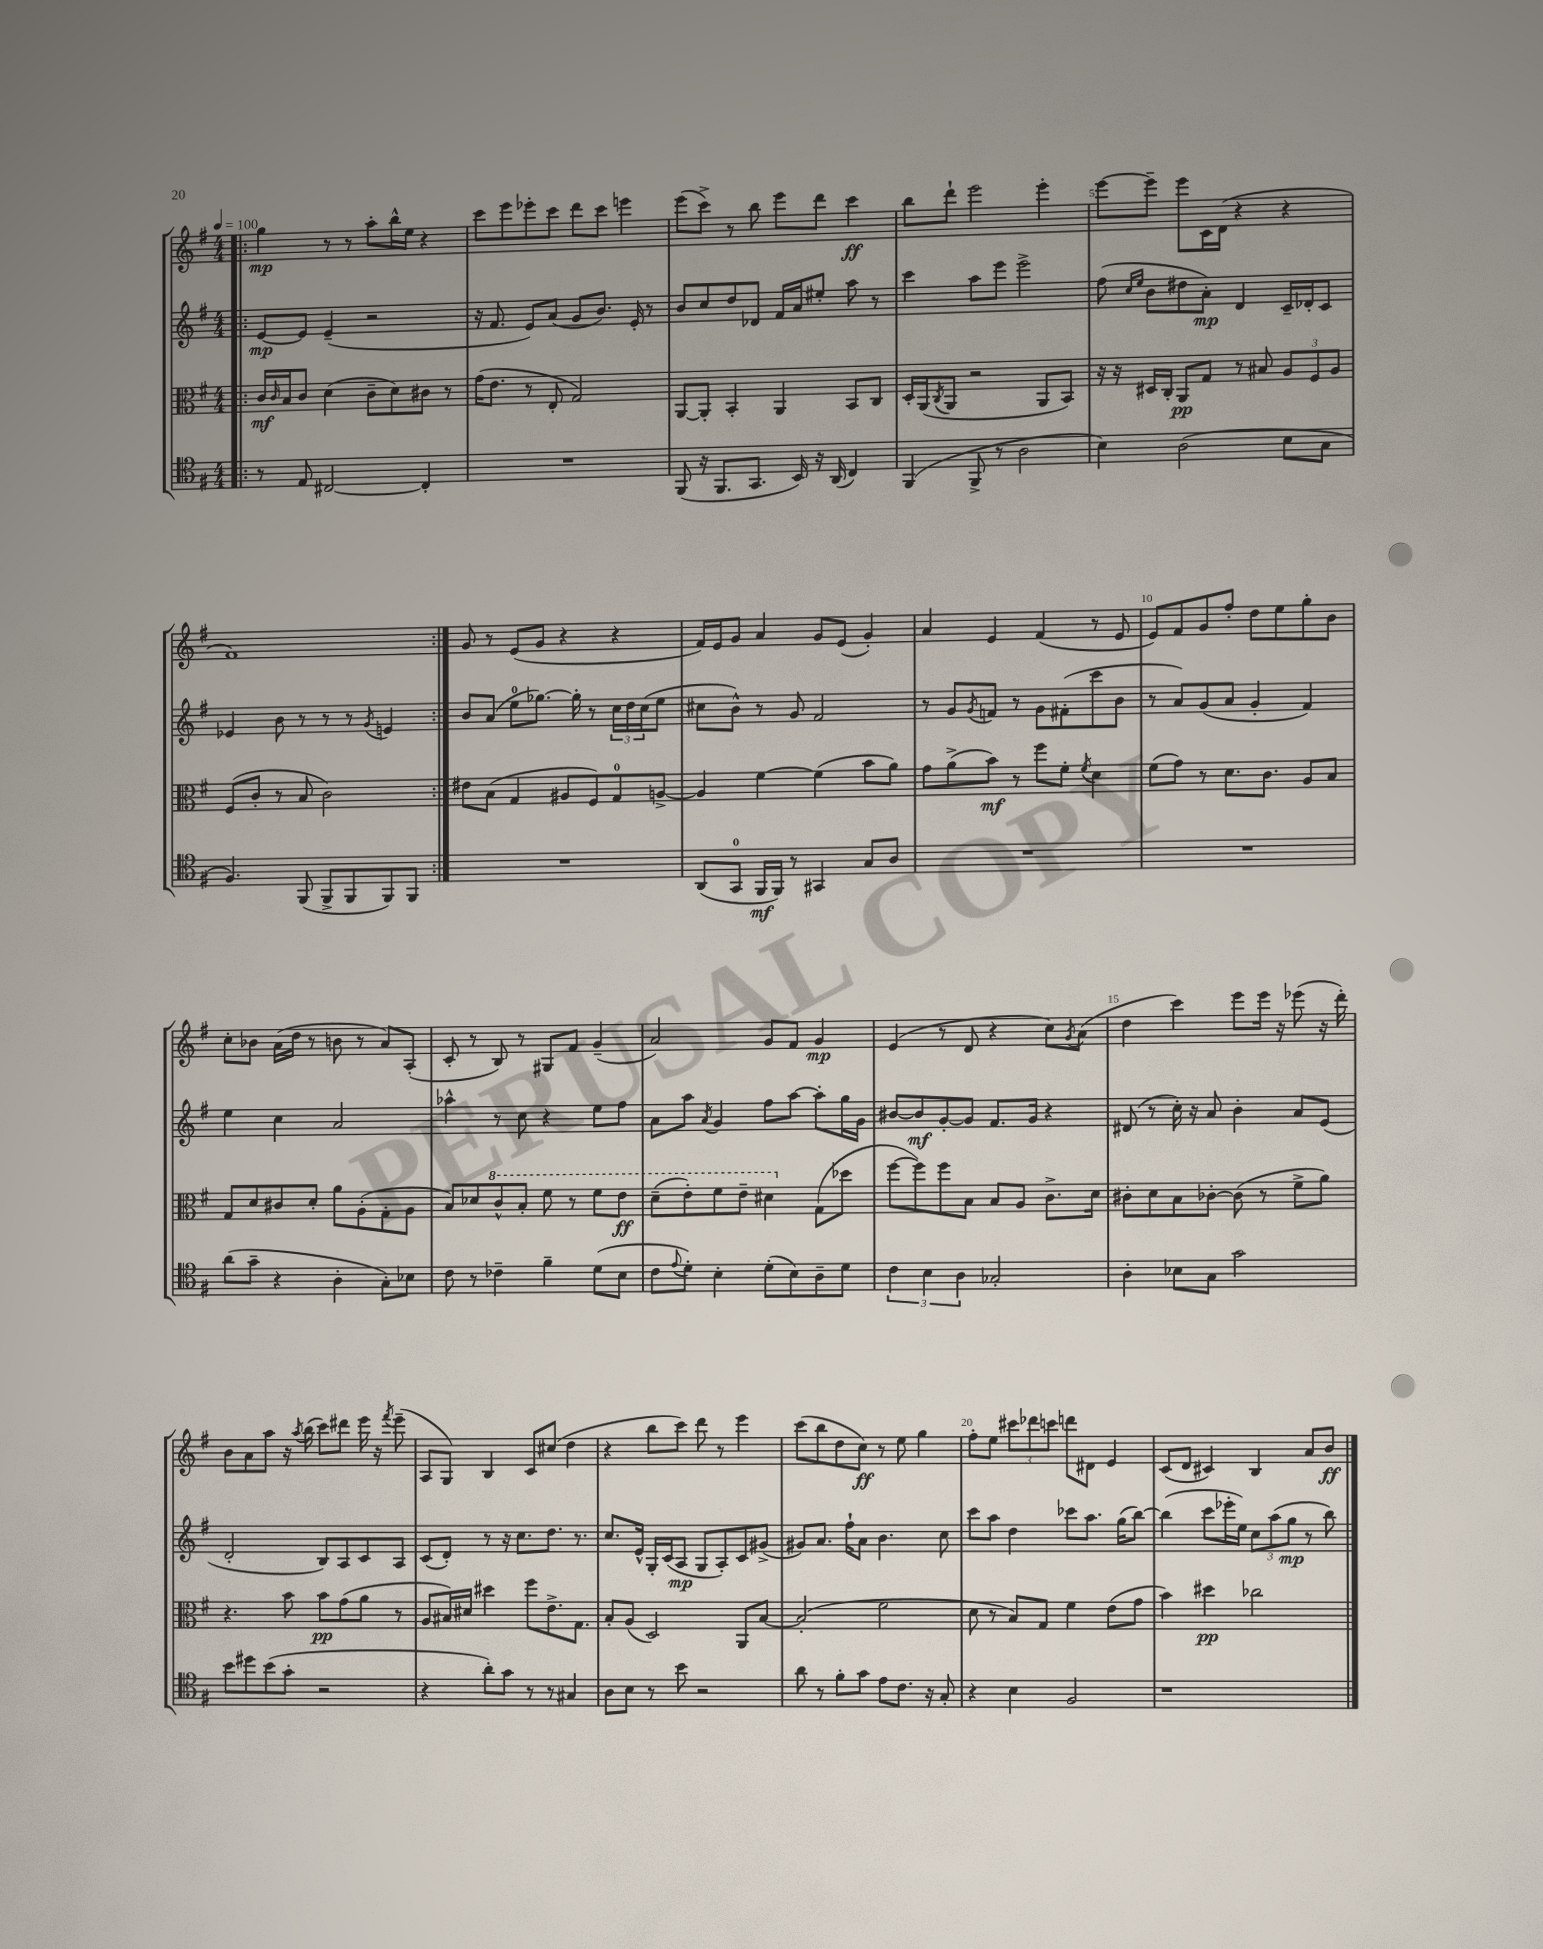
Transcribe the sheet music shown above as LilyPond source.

<<
\new StaffGroup <<
\new Staff = "s0" {
    \clef treble \key g \major \numericTimeSignature \time 4/4 \tempo 4 = 100
    \repeat volta 2 { \bar ".|:" g''4\mp r8 r8 a''8-. b''16-^ e''16 r4 |
    c'''8 e'''8 ees'''8-. c'''8 d'''8 c'''8 e'''4 |
    e'''8( c'''8->) r8 b''8 e'''8 d'''8 c'''4\ff |
    b''8 d'''8-! e'''2 e'''4-. |
    e'''8~ e'''8-- e'''8 c'16 d'16( r4 r4 |
    fis'1) | }
    g'8 r8 e'8( g'8 r4 r4 |
    fis'16) e'16 g'8 a'4 g'8 e'8( g'4-.) |
    a'4 e'4 fis'4( r8 e'8 |
    e'8) fis'8 g'8 fis''8-. d''8 e''8 g''8-. b'8 |
    c''8-. bes'8 a'16( d''16 r8 b'8 r8 a'8) a8-.( |
    c'8-. r8 b8) r8 gis8 fis'8 g'4--( |
    a'2) g'8 fis'8 g'4\mp |
    e'4( r8 d'8 r4 c''8) \acciaccatura { g'8 } a'8( |
    d''4 c'''4) e'''8 e'''16 r16 ees'''8( r16 d'''16-.) |
    b'8 a'8 a''8 r16 \acciaccatura { a''8 } b''16( c'''8) dis'''8 e'''16 r16 \acciaccatura { fis'''8 } e'''8--( |
    a8 g8) b4 c'8 cis''8( d''4 |
    r4 b''8 c'''8) d'''8 r8 e'''4 |
    c'''8( b''8 d''8 c''8\ff) r8 e''8 g''4 |
    fis''8-. e''8 \tuplet 3/2 { cis'''8 des'''8 c'''8 } d'''8 dis'8 e'4 |
    c'8( d'8 cis'4) b4 a'8 b'8\ff \bar "|." |
}
\new Staff = "s1" {
    \clef treble \key g \major \numericTimeSignature \time 4/4
    \repeat volta 2 { \bar ".|:" e'8~\mp e'8 e'4--( r2 |
    r16 fis'8. e'8) a'8( g'8 b'8.) e'16-. r8 |
    b'8 c''8 d''8 des'8 fis'16 a'16 eis''8-. a''8 r8 |
    c'''4 a''8 e'''8 e'''2-> |
    fis''8( \grace { c''16 e''16 } b'8 dis''8 a'8-.\mp) d'4 c'16-- des'16-. c'8 |
    ees'4 b'8 r8 r8 r8 \acciaccatura { g'8 } e'4 | }
    b'8 a'8( e''8-0 ges''8.~) ges''16-. r8 \tuplet 3/2 { c''16 d''16 c''16( } e''8 |
    cis''8 b'8-^) r8 g'8 fis'2 |
    r8 g'8 \acciaccatura { g'8 } f'8 r8 g'8 fis'8-.( c'''8 b'8 |
    r8 a'8) g'8( a'8 g'4-. fis'4) |
    e''4 c''4 a'2 |
    aes''4-^ r8 c''8 r4 e''8 fis''8 |
    a'8 a''8 \acciaccatura { a'8 } g'4 fis''8 a''8~ a''8-. g''16 g'16 |
    bis'8~ bis'8\mf g'8~-. g'8 fis'8. g'16 r4 |
    dis'8( r8 c''16-.) r16 a'8 b'4-. a'8 e'8( |
    d'2-. b8) a8 c'8 a8 |
    c'8( d'8-.) r8 r16 c''8. d''8. r8. |
    c''8. e'16-^ g16-. c'16( a8\mp g8 a8-.) c'8 gis'8->( |
    gis'8) a'8. fis''16-! a'8 b'4. c''8 |
    c'''8 a''8 d''4 ces'''8 a''8. g''16( b''8~) |
    b''4( c'''8 ees'''16-. e''16) \tuplet 3/2 { c''8 a''8( g''8\mp } r8 b''8) \bar "|." |
}
\new Staff = "s2" {
    \clef alto \key g \major \numericTimeSignature \time 4/4
    \repeat volta 2 { \bar ".|:" c'16\mf \grace { c'16 } b16 c'8 d'4( c'8-- d'8) cis'8 r8 |
    g'16( e'8. r8 e8-. g2) |
    a,8~ a,8-. b,4-. a,4 b,8 c8 |
    d16-. a,16( \acciaccatura { c8 } a,8 r2 a,8 b,8) |
    r16 r16 dis16 c16-. a,8\pp g8 r8 bis8 \tuplet 3/2 { a8 fis8 a8 } |
    fis8( c'8-. r8 b8 c'2) | }
    eis'8 b8( g4 ais8 fis8) g8-0 a8~-> |
    a4 fis'4~ fis'4( b'8 a'8) |
    g'8 a'8->( b'8\mf) r8 fis''8 fis'8-. \acciaccatura { fis'8 } d'4 |
    fis'8( g'8) r8 d'8. c'8. a8 b8 |
    g8 d'8 cis'8 d'8-. a'8 a8-.( g8-. a8 |
    b8) des'8 \ottava #1 c''8-^ b'8-. fis''8 r8 fis''8 e''8\ff |
    d''8--( e''8-.) fis''8 e''8-- dis''4 \ottava #0 g8( des''8 |
    fis''8~ fis''8) fis''8 b8 b8 a8 c'8.-> d'16 |
    cis'8-. d'8 b8 ces'8~-. ces'8( r8 fis'8-> a'8) |
    r4. b'8 b'8\pp g'8( a'8 r8 |
    a8 bis16) dis'16 dis''4 fis''8 e'8.-> g8. |
    b8-. a8( d2) a,8 b8~ |
    b2-.( fis'2 |
    d'8 r8 b8) g8 fis'4 e'8( g'8 |
    b'4) dis''4\pp ces''2 \bar "|." |
}
\new Staff = "s3" {
    \clef tenor \key g \major \numericTimeSignature \time 4/4
    \repeat volta 2 { \bar ".|:" r8 e8 cis2~ cis4-. |
    R1 |
    fis,8( r16 fis,8. g,8. b,16) r16 a,16( c4) |
    fis,4( fis,8-> r8 a2 |
    b4) a2( b8 g8 |
    fis4.) fis,8( fis,8-> fis,8 fis,8) fis,8 | }
    R1 |
    a,8( g,8-0 fis,16\mf fis,16) r8 gis,4 g8 a8 |
    R1 |
    R1 |
    a'8( g'8-- r4 a4-. g8-.) bes8 |
    c'8 r8 ces'4-- fis'4-- d'8( b8 |
    c'8 \appoggiatura { e'8 } d'8-.) b4-. d'8-.( b8) a8-- d'8 |
    \tuplet 3/2 { c'4 b4 a4 } ges2-. |
    a4-. bes8 g8 g'2 |
    b'8 dis''8 b'8( g'8-. r2 |
    r4 a'8-.) g'8 r8 r8 gis4 |
    a8 b8 r8 b'8 r2 |
    a'8 r8 fis'8-. g'8 e'8 c'8. r16 g8-. |
    r4 b4 fis2 |
    r1 \bar "|." |
}
>>
>>
\layout { \context { \Score \override BarNumber.break-visibility = ##(#f #t #t) barNumberVisibility = #(every-nth-bar-number-visible 5) } }
